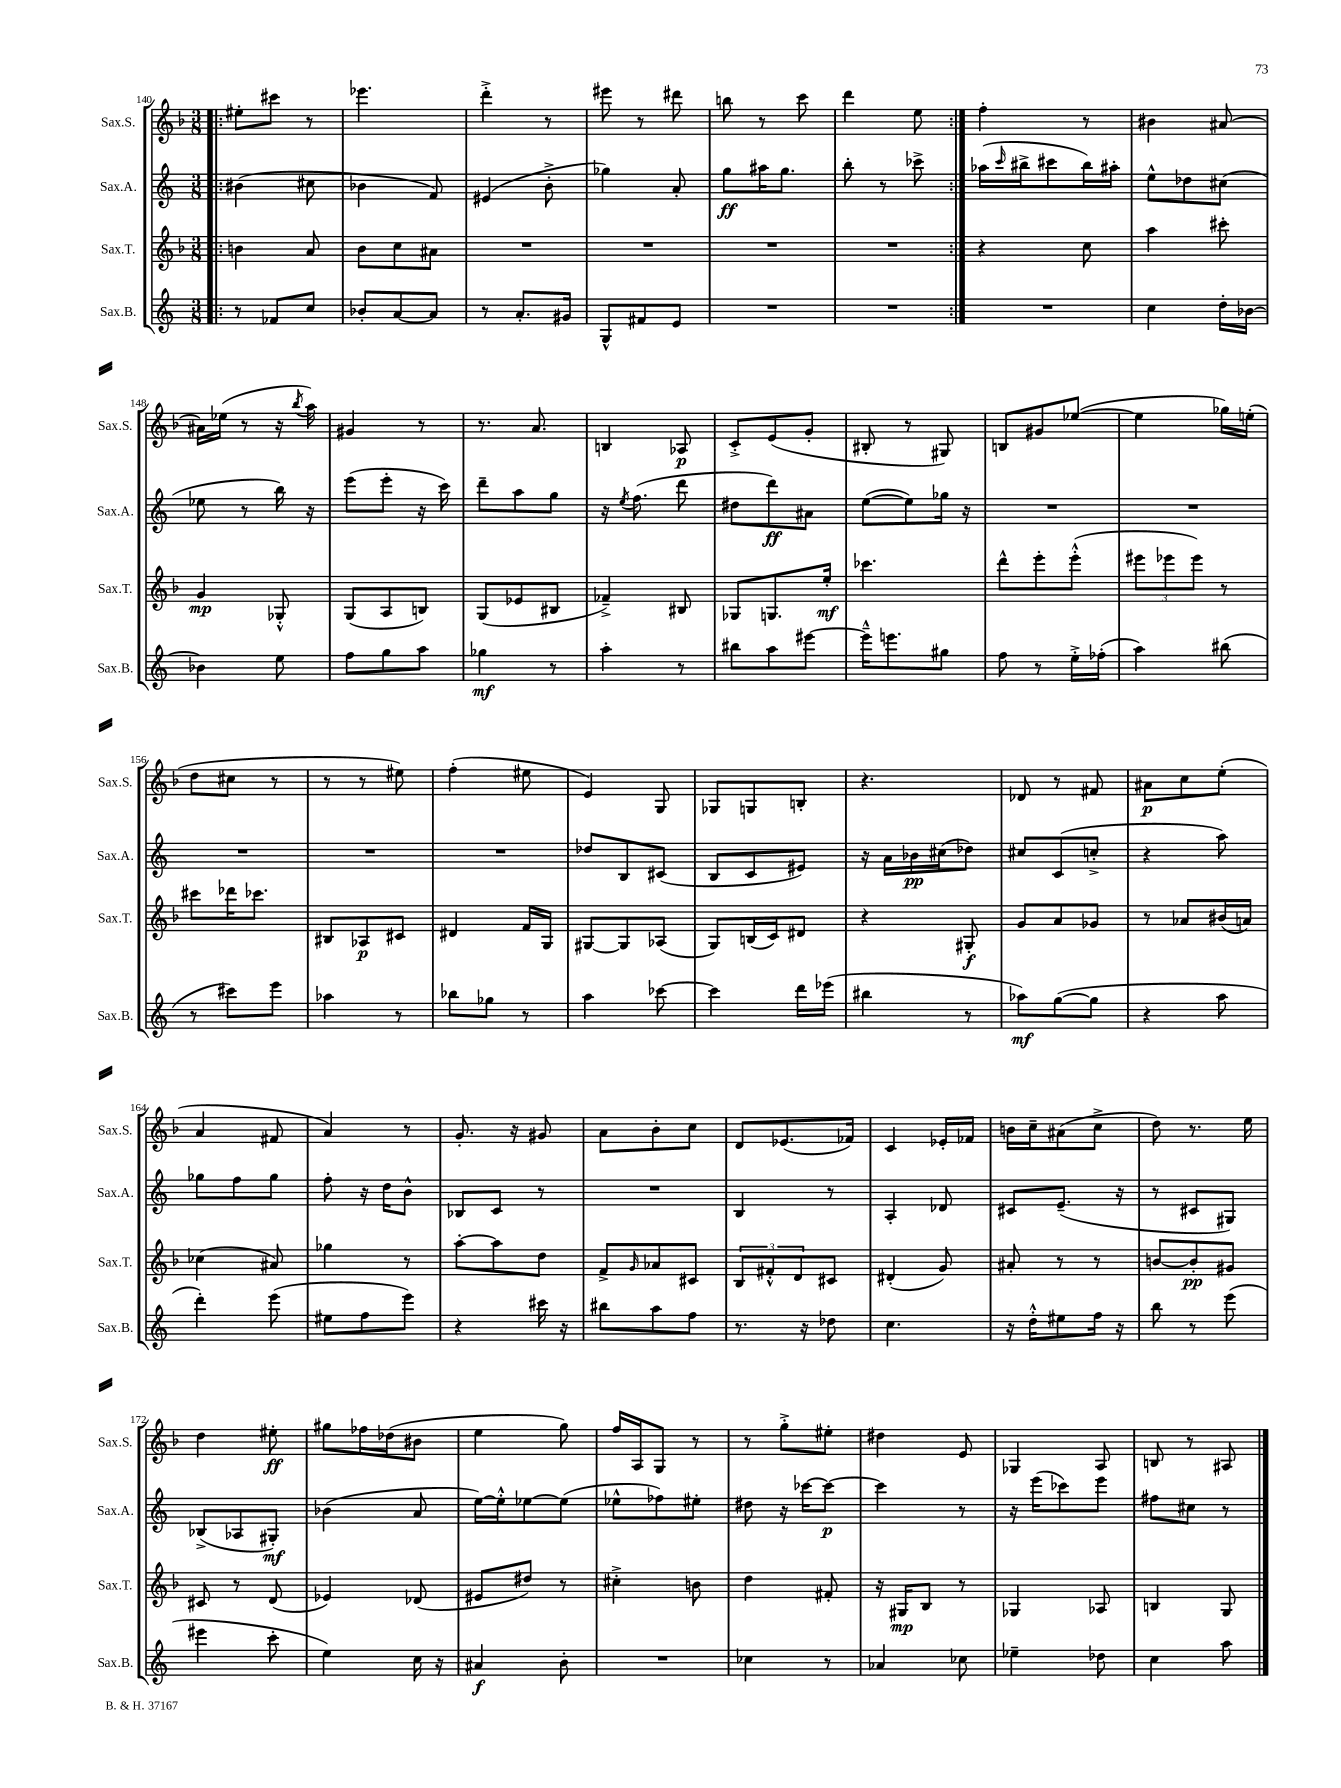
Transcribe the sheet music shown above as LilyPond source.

<<
\new StaffGroup <<
\new Staff = "s0" \with { instrumentName = "Sax.S." shortInstrumentName = "Sax.S." } {
    \clef treble \key f \major \numericTimeSignature \time 3/8
    \repeat volta 2 { \bar ".|:" eis''8-. cis'''8 r8 |
    ees'''4. |
    d'''4-.-> r8 |
    eis'''8 r8 dis'''8 |
    b''8 r8 c'''8 |
    d'''4 e''8 | }
    f''4-. r8 |
    bis'4 ais'8~ |
    ais'16 ees''16( r8 r16 \acciaccatura { bes''8 } a''16) |
    gis'4 r8 |
    r8. a'8. |
    b4 aes8\p |
    c'8-.-> e'8( g'8-. |
    bis8-. r8 gis8) |
    b8 gis'8 ees''8~( |
    ees''4 ges''16) e''16-.( |
    d''8 cis''8 r8 |
    r8 r8 eis''8) |
    f''4-.( eis''8 |
    e'4) g8 |
    ges8 g8 b8-. |
    r4. |
    des'8 r8 fis'8 |
    ais'8\p c''8 e''8-.( |
    a'4 fis'8 |
    a'4) r8 |
    g'8.-. r16 gis'8 |
    a'8 bes'8-. c''8 |
    d'8 ees'8.( fes'16) |
    c'4 ees'16-. fes'16 |
    b'16 c''16-- ais'8( c''8-> |
    d''8) r8. e''16 |
    d''4 eis''8-.\ff |
    gis''8 fes''16 des''16( bis'8 |
    e''4 g''8) |
    f''16 a16 g8 r8 |
    r8 g''8-.-> eis''8-. |
    dis''4 e'8 |
    ges4 a8 |
    b8 r8 ais8 \bar "|." |
}
\new Staff = "s1" \with { instrumentName = "Sax.A." shortInstrumentName = "Sax.A." } {
    \clef treble \key c \major \numericTimeSignature \time 3/8
    \repeat volta 2 { \bar ".|:" bis'4( cis''8 |
    bes'4 f'8) |
    eis'4( b'8-.-> |
    ges''4) a'8-. |
    g''8\ff ais''16 g''8. |
    b''8-. r8 ces'''8-> | }
    aes''16( \grace { c'''16 } bis''16-> cis'''8 bis''16) ais''16-. |
    e''8-^ des''8 cis''8( |
    ees''8 r8 b''16) r16 |
    e'''8( e'''8-. r16 c'''16) |
    d'''8-- a''8 g''8 |
    r16 \acciaccatura { e''8 } f''8.( d'''8 |
    dis''8 d'''8\ff) ais'8 |
    e''8~( e''8) ges''16 r16 |
    R4. |
    R4. |
    R4. |
    R4. |
    R4. |
    des''8 b8 cis'8( |
    b8 c'8 eis'8) |
    r16 a'16 bes'16\pp cis''16( des''8) |
    cis''8 c'8( c''8-.-> |
    r4 a''8) |
    ges''8 f''8 ges''8 |
    f''8-. r16 d''16 b'8-^ |
    bes8 c'8 r8 |
    R4. |
    b4 r8 |
    a4-. des'8 |
    cis'8 e'8.--( r16 |
    r8 cis'8 gis8) |
    bes8->( aes8 gis8-.\mf) |
    bes'4( a'8 |
    e''16~) e''16-.-^ ees''8~ ees''8( |
    ees''8-^ fes''8) eis''8-. |
    dis''8 r16 ces'''16~ ces'''8~\p |
    ces'''4 r8 |
    r16 e'''16( ces'''8) e'''8 |
    fis''8 cis''8 r8 \bar "|." |
}
\new Staff = "s2" \with { instrumentName = "Sax.T." shortInstrumentName = "Sax.T." } {
    \clef treble \key f \major \numericTimeSignature \time 3/8
    \repeat volta 2 { \bar ".|:" b'4 a'8 |
    bes'8 c''8 ais'8 |
    R4. |
    R4. |
    R4. |
    R4. | }
    r4 c''8 |
    a''4 cis'''8-. |
    g'4\mp ges8-.-^ |
    g8( a8 b8) |
    g8( ees'8 bis8 |
    fes'4--->) bis8 |
    ges8 g8. e''16-.\mf |
    ces'''4. |
    d'''8-^ e'''8-. e'''8-.-^( |
    \tuplet 3/2 { eis'''8 ees'''8 ees'''8) } r8 |
    cis'''8 des'''16 ces'''8. |
    bis8 aes8\p cis'8 |
    dis'4 f'16 g16 |
    gis8~ gis8 aes8( |
    g8) b16( c'16) dis'8 |
    r4 gis8-.\f |
    g'8 a'8 ges'8 |
    r8 aes'8 bis'16( a'16) |
    ces''4( ais'8) |
    ges''4 r8 |
    a''8~-. a''8 d''8 |
    f'8-> \grace { g'16 } aes'8 cis'8 |
    \tuplet 3/2 { bes8 fis'8-.-^ d'8 } cis'8 |
    dis'4-.( g'8) |
    ais'8-. r8 r8 |
    b'8~ b'8-.\pp gis'8 |
    cis'8 r8 d'8( |
    ees'4) des'8( |
    eis'8 dis''8) r8 |
    cis''4-.-> b'8 |
    d''4 fis'8-. |
    r16 gis16\mp bes8 r8 |
    ges4 aes8 |
    b4 g8 \bar "|." |
}
\new Staff = "s3" \with { instrumentName = "Sax.B." shortInstrumentName = "Sax.B." } {
    \clef treble \key c \major \numericTimeSignature \time 3/8
    \repeat volta 2 { \bar ".|:" r8 fes'8 c''8 |
    bes'8-. a'8~ a'8 |
    r8 a'8.-. gis'16 |
    g8-^ fis'8 e'8 |
    R4. |
    R4. | }
    R4. |
    c''4 d''16-. bes'16~ |
    bes'4 e''8 |
    f''8 g''8 a''8 |
    ges''4\mf r8 |
    a''4-. r8 |
    bis''8 a''8 eis'''8~ |
    eis'''16---^ e'''8. gis''8 |
    f''8 r8 e''16-.-> fes''16-.( |
    a''4) bis''8( |
    r8 cis'''8) e'''8 |
    aes''4 r8 |
    bes''8 ges''8 r8 |
    a''4 ces'''8~ |
    ces'''4 d'''16 ees'''16( |
    bis''4 r8 |
    aes''8\mf) g''8~( g''8 |
    r4 a''8 |
    d'''4-.) e'''8( |
    eis''8 f''8 e'''8) |
    r4 cis'''16 r16 |
    bis''8 a''8 f''8 |
    r8. r16 des''8 |
    c''4. |
    r16 d''16-.-^ eis''8 f''16 r16 |
    b''8 r8 e'''8( |
    eis'''4 c'''8-. |
    e''4) c''16 r16 |
    ais'4\f b'8-. |
    R4. |
    ces''4 r8 |
    aes'4 ces''8 |
    ees''4-- des''8 |
    c''4 a''8 \bar "|." |
}
>>
>>
\layout { \context { \Score currentBarNumber = #140 } }
